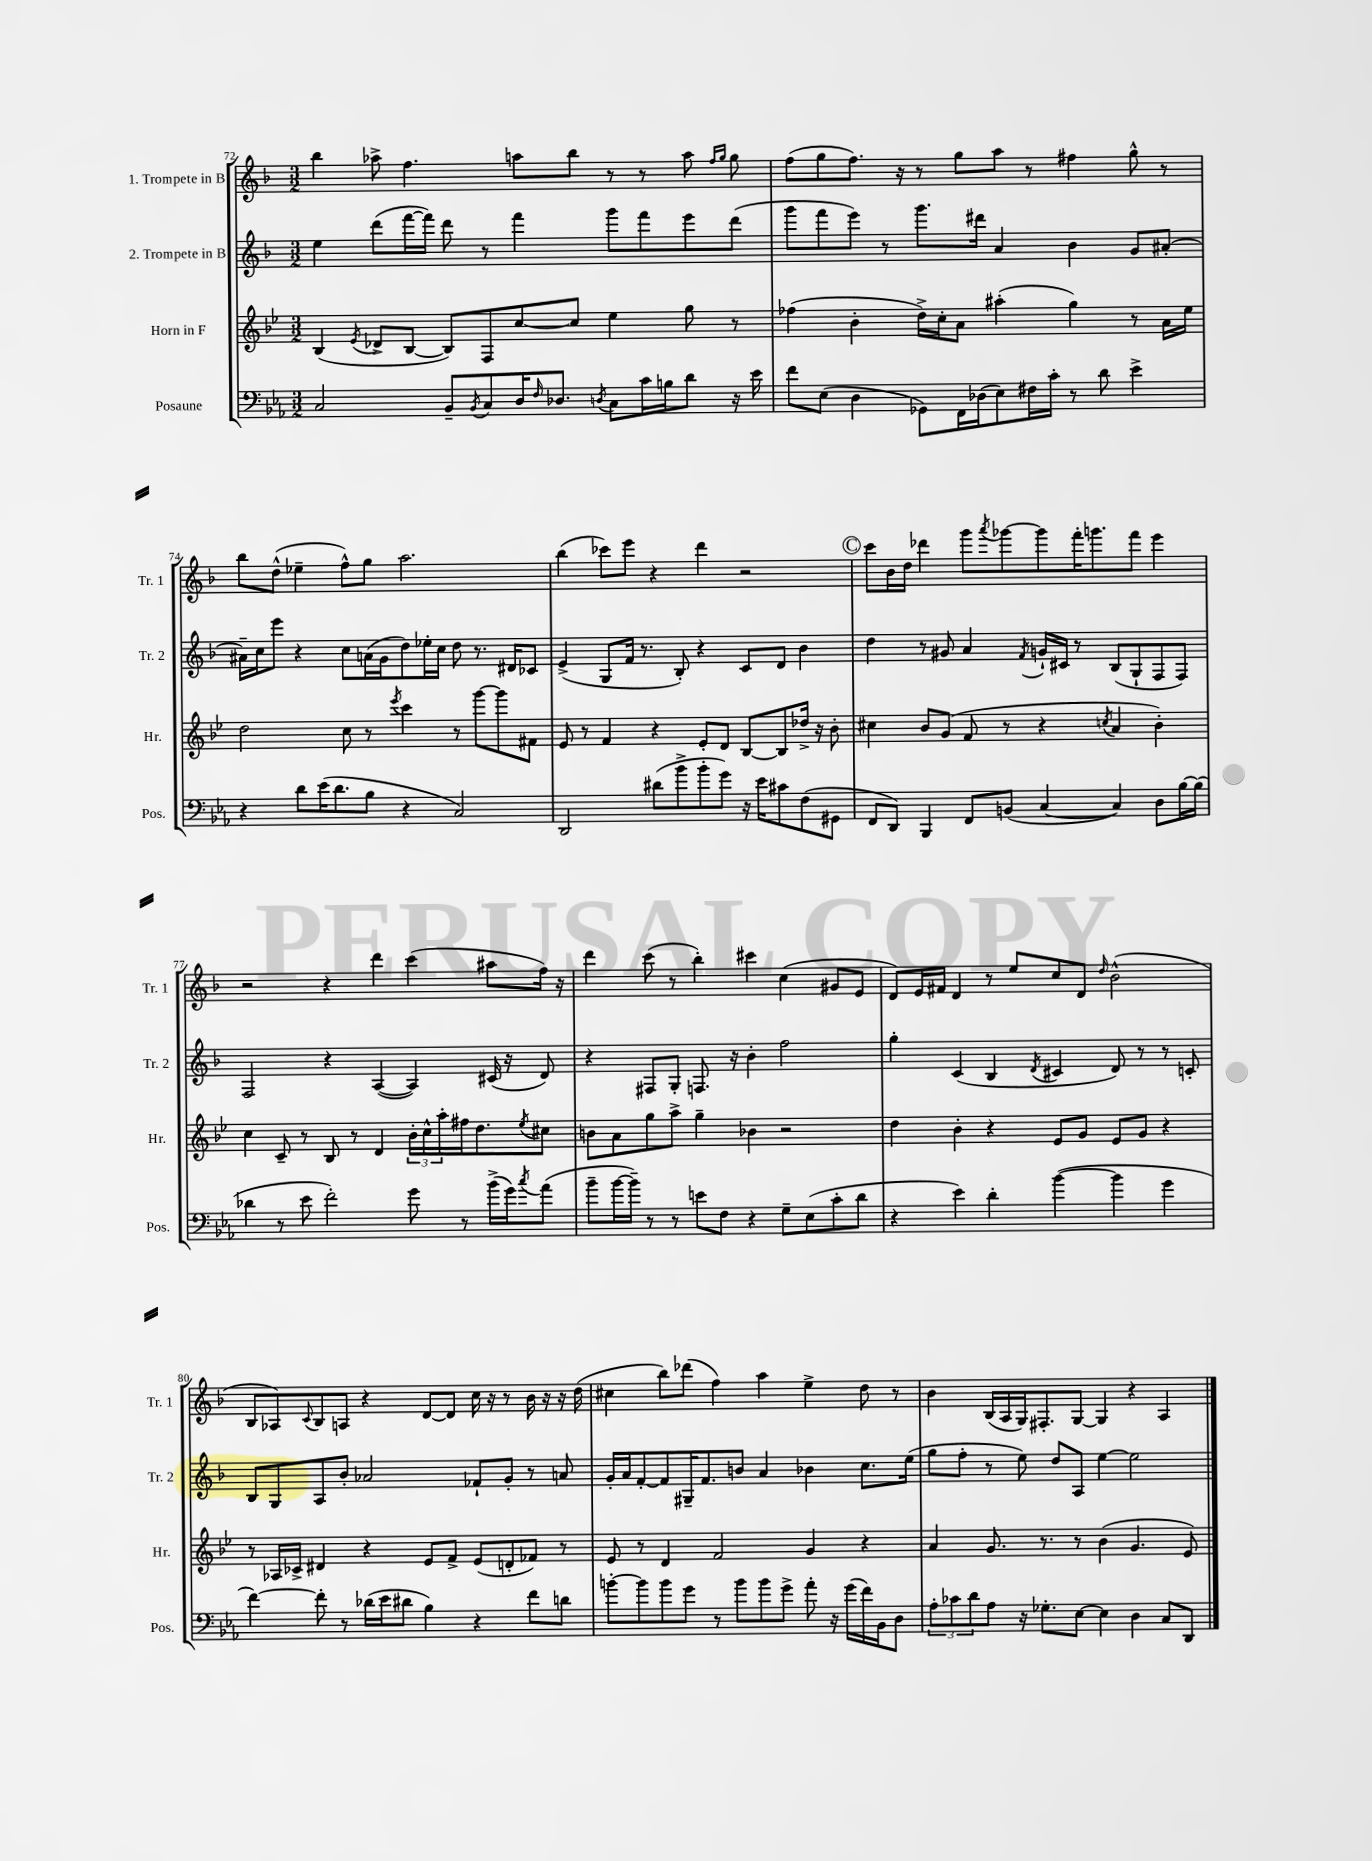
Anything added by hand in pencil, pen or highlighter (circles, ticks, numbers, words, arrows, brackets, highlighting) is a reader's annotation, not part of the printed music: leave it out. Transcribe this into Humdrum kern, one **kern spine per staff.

**kern	**kern	**kern	**kern
*staff4	*staff3	*staff2	*staff1
*clefF4	*clefG2	*clefG2	*clefG2
*k[b-e-a-]	*k[b-e-]	*k[b-]	*k[b-]
*M3/2	*M3/2	*M3/2	*M3/2
2C/	(4B-/	4ee\	4bb-\
.	8qe-/	.	.
.	8d-^/L	(8ddd\L	8aa-^\
.	[8B-/J	[16fff\L	4.ff\
.	.	16fff\]JJ)	.
8BB-~/L	8B-/]L)	8ddd\	.
8qBB-/	.	.	.
8C/	8F/	8r	.
16D/K	[8cc/	4fff\	8aa\L
16qqF/	.	.	.
8.D-/J	.	.	.
.	8cc/]J	.	8bb-\J
8qD/	.	.	.
8C\L	4ee-\	8ggg\L	8r
16c\L	.	8fff\	8r
16B\J	.	.	.
8d\J	8gg\	8eee\	8aa\
.	.	.	16qqff/LL
.	.	.	16qqgg/JJ
16r	8r	(8ddd\J	8gg\
16e-\	.	.	.
=	=	=	=
8f\L	(4ff-\	8ggg\L	(8ff\L
(8E-\J	.	8fff\	8gg\
4D\	4b-'\	8eee\J)	8.ff\J)
.	.	8r	.
.	.	.	16r
8GG-\L)	16dd^\LL)	8.ggg\L	8r
.	16cc'\J	.	.
16FF\L	8a\J	.	8gg\L
(16D-\J	.	16ddd#\Jk	.
8E-\)	(4aa#'\	4a/	8aa\J
16F#\L	.	.	8r
16c'\JJ	.	.	.
8r	4gg\)	4b-\	4ff#\
8d\	.	.	.
4e-^\	8r	8g/L	8gg^^\
.	16a\LL	[8a#'/J	8r
.	16ee-\JJ	.	.
=	=	=	=
4r	2dd\	16a#~\]LL	8bb-\L
.	.	16cc\J	.
.	.	8eee\J	(8dd^^\J
8d\L	.	4r	4ee-~\
(16e-\K	.	.	.
8.d\	.	.	.
.	8cc\	8cc\L	8ff^^\L)
8B-\J	8r	(16a\L	8gg\J
.	.	16g\J	.
.	8qeee-/	.	.
4r	4ccc\	8dd\)	2.aa\
.	.	16ee-'\L	.
.	.	16cc\JJ	.
2C/)	8r	8dd\	.
.	[8ggg\L	8.r	.
.	8ggg\]	.	.
.	.	16d#/LK	.
.	8f#\J	8c-/J	.
=	=	=	=
2DD/	8e-/	(4e^/	(4bb-\
.	8r	.	.
.	4f/	8G/L	8ccc-\L)
.	.	16f/Jk	8eee\J
.	.	8.r	.
(8d#\L	4r	.	4r
8b-^\	.	8B-'/)	.
8b-'\	8e-'/L	4r	4ddd\
8g\J)	8d/J	.	.
16r	[8B-/L	8c/L	2r
16e-\LK	.	.	.
8c#\	8B-/]	8d/J	.
(8F\	16dd-^/Jk	4b-\	.
.	16r	.	.
8GG#\J	8b-'\	.	.
=	=	=	=
8FF/L	4cc#\	4dd\	8ccc\L
8DD/J)	.	.	16b-\L
.	.	.	16dd\JJ
4BBB-/	8b-/L	8r	4ddd-\
.	(8g/J	8g#/	.
8FF/L	8f/	4a/	8ggg\L
.	.	.	8qaaa/
(8BB/J	8r	.	[8ggg-\
.	.	8qf/	.
[4C/	4r	16g`/LL	8ggg-\]
.	.	16c#/JJ	.
.	.	8r	16fff'\K
.	.	.	8.ggg\
.	8qcc/	.	.
4C/])	4a/	(8B-/L	.
.	.	8G`/	8fff\J
8D\L	4b-'\)	8F/	4eee\
[16B-\L	.	8F/J)	.
(16B-\]JJ	.	.	.
=	=	=	=
4d-\	4cc\	2F/	2r
8r	8c~/	.	.
8e-\	8r	.	.
2f'\)	8B-/	4r	4r
.	8r	.	.
.	4d/	([4A/	4ddd\
8g\	24b-'\LL	4A/])	(4ccc\
.	24cc^^\	.	.
.	24aa'\	.	.
8r	16ff#\J	.	.
.	8.dd\	.	.
(16b-^\LL	.	(16c#/	8aa#\L
16g\J)	.	16r	.
8qcc/	8qee-/	.	.
(8a-\J	8cc#\J	8d/)	16ff\Jk)
.	.	.	16r
=	=	=	=
8b-~\L	8b\L	4r	4ddd\
[16b-\L	8a\	.	.
16b-~\]JJ)	.	.	.
8r	8gg\	8F#/L	(8ccc\
8r	8aa^\J	8G'/J	8r
8e\L	4gg~\	8.F/	4bb-'\)
8F\J	.	.	.
.	.	16r	.
4r	4b-\	4b-'\	4ccc#\
8G~\L	2r	2ff\	(4cc\
(8E-\	.	.	.
8c'\	.	.	8g#/L
8d\J	.	.	8e/J
=	=	=	=
4r	4dd\	4gg'\	8d/L)
.	.	.	16e/L
.	.	.	16f#/JJ
4e-\)	4b-'\	(4c/	4d/
4d'\	4r	4B-/	8r
.	.	.	8ee/L
.	.	8qd/	.
([4b-\	8e-/L	4c#/	8cc/
.	8g/J	.	8d/J
.	.	.	16qqdd/
4b-\]	8e-/L	8d/)	(2b-^^\
.	8g/J	8r	.
4g\	4r	8r	.
.	.	8c'/	.
=	=	=	=
[4f\)	8r	8B-/L	8B-/L
.	16A-/LL	8G/	8A-/)
.	16c-^/JJ	.	.
.	.	.	8qqc/
8f'\]	4d#/	8A/	8B-/
8r	.	8b-'/J	8A/J
(16d-\LL	4r	2a-/	4r
16e-\J	.	.	.
8d#\J	.	.	.
4B-\)	8e-/L	.	[8d/L
.	8f^/J	.	8d/]J
4r	(8e-/L	8f-`/L	16cc\
.	.	.	16r
.	8d'/	8g'/J	8r
8f\L	8f-/J)	8r	16b-\
.	.	.	16r
8d\J	8r	8a/	16r
.	.	.	(16dd\
=	=	=	=
[8b'\L	8e-/	16g'/LL	4cc#\
.	.	16a/J	.
8b\]	8r	[8f'/	.
8b\	4d/	8f/]	8bb-\L)
8g\J	.	16G#~/K	(8ddd-\J
.	.	8.f/	.
8r	2f/	.	4ff\)
8b\L	.	8b/J	.
8b\	.	4a/	4aa\
8g^\J	.	.	.
8a-'\	4g/	4b-\	4ee^\
16r	.	.	.
(16g\LL	.	.	.
16f\)	4r	8.cc\L	8dd\
16BB-\J	.	.	.
8D\J	.	.	8r
.	.	(16ee\Jk	.
=	=	=	=
12A-'\L	4a/	8gg\L	4b-\
12c-\	.	.	.
.	.	8ff'\J	.
12d\	.	.	.
8A-\J	8.g/	8r	(16B-/LL
.	.	.	16A/
16r	.	8ee\)	16G/J)
8.G-'\L	8.r	.	8.F#'/
.	.	8dd/L	.
[8E-\J	8r	8A/J	[8G/J
4E-\]	(4b-\	[4ee\	4G/]
4D\	4.g/	2ee\]	4r
8C/L	.	.	4A/
8DD/J	8e-/)	.	.
==	==	==	==
*-	*-	*-	*-
